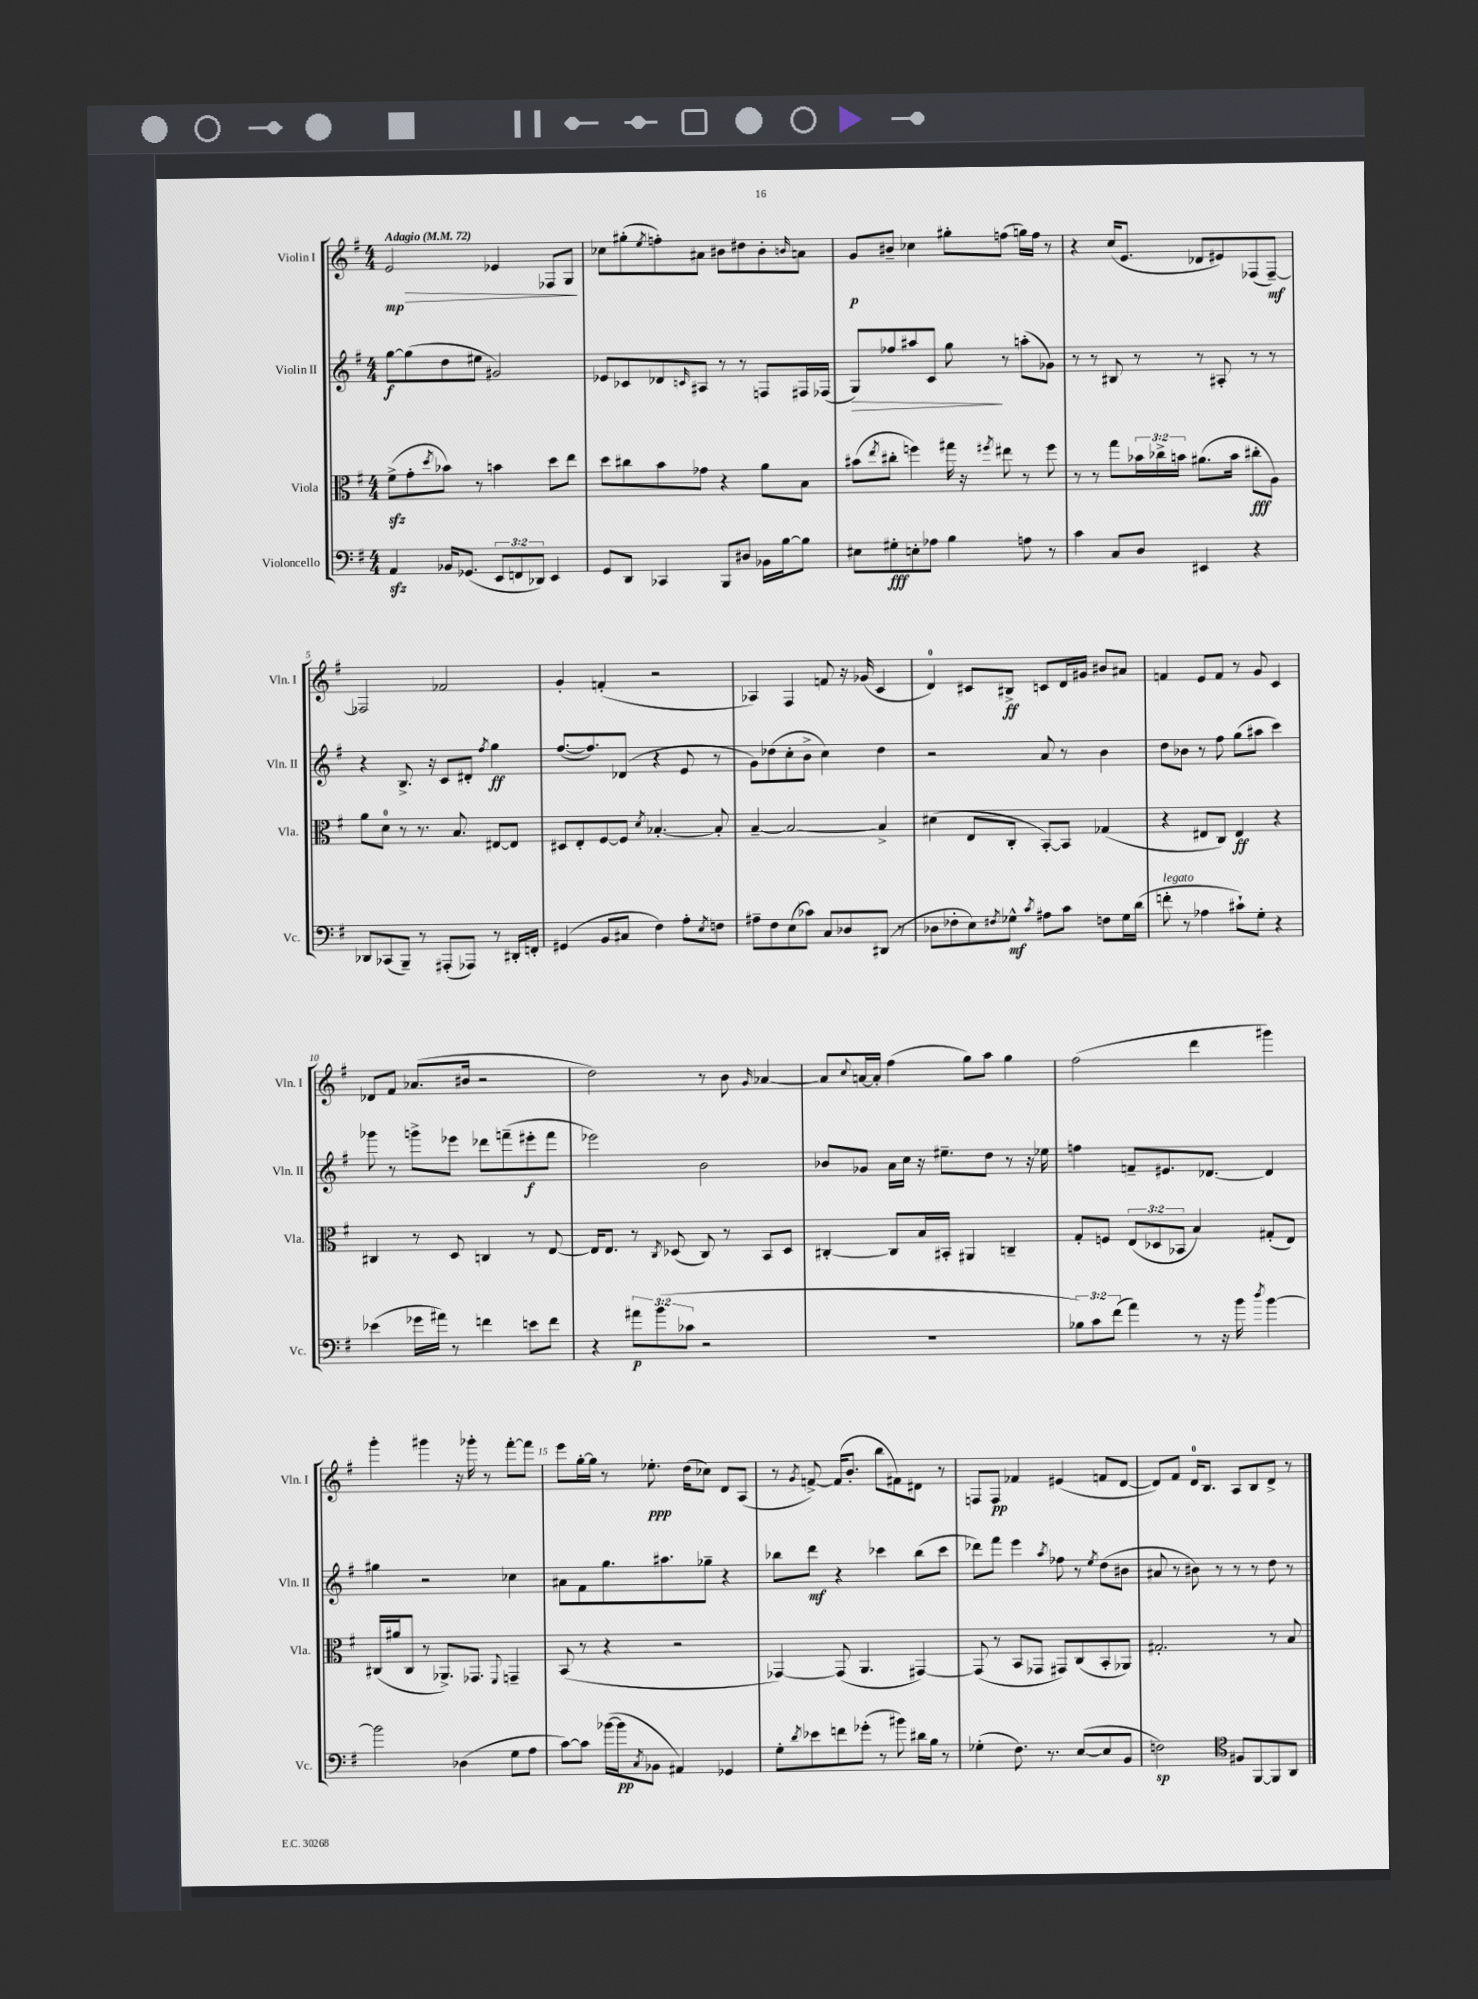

**kern	**kern	**kern	**kern
*staff4	*staff3	*staff2	*staff1
*clefF4	*clefC3	*clefG2	*clefG2
*k[f#]	*k[f#]	*k[f#]	*k[f#]
*M4/4	*M4/4	*M4/4	*M4/4
*MM72	*MM72	*MM72	*MM72
4AA	(8f#^	[8gg	2e
.	8g'	(8gg]	.
.	8qdd	.	.
16BB-	8b-)	8dd	.
(8.GG-	.	.	.
.	8r	8ee#	.
12EE	4b	2g#)	4e-
12FF	.	.	.
12DD-)	.	.	.
4EE	8dd	.	8F-
.	8ee	.	8G
=	=	=	=
8GG	8dd	8e-	8cc-
8DD	8cc#	8c-	(8gg#'
.	.	.	8qee
4CC-	8b	8d-	8ff')
.	.	16qqc	.
.	8g-	8A#	8a#
8BBB	4r	8r	8b#
8D#	.	8r	8dd#
16BB-	8a	8F	8b#'
[16B	.	.	.
.	.	.	16qqb
8B]	8B	16F#	8a
.	.	(16F-	.
=	=	=	=
8E#	(8b#	8G)	8g
.	8qee	.	.
8G#'	8cc#'	8ff-	8b#~
8E'	4ff)	8aa#	4cc-
8A-	.	8c	.
4B	16gg#	8gg	8gg#'
.	16r	.	.
.	8qff#	.	.
.	8ee#	8r	(8ff
8A	8r	(8aa'	16gg)
.	.	.	16ff
8r	8ff#	8g-)	8r
=	=	=	=
4c	8r	8r	4r
.	8r	8r	.
8C	8gg	8B#	(16cc
.	.	.	8.e
8D	24b-	8r	.
.	24cc-^	.	.
.	24b	.	.
4EE#	(8.a#	8r	8d-
.	.	8A#'	8e#)
.	16b	.	.
4r	8cc#'	8r	(8F-
.	8A)	8r	[8F-~)
=	=	=	=
8DD-	8a	4r	2F-]
(8CC-	8d	.	.
8BBB~)	8r	8.B^	.
8r	8.r	.	.
.	.	16r	.
(8AAA#'	.	8c	2f-
.	8.B	.	.
8AAA-)	.	8d#'	.
.	.	8qff#	.
8r	[8E#	4gg	.
16DD#'	8E#]	.	.
16FF'	.	.	.
=	=	=	=
(4GG#	8D#	([8.ff#	4g'
.	8E'	.	.
.	.	8.ff#])	.
8BB	[8F#	.	(4f'
8C#	8F#]	(8d-	.
.	8qd	.	.
4F#)	[4.B-'	4r	2r
8A'	.	8e	.
8qE	.	.	.
8F	8B-']	8r	.
=	=	=	=
8A#~	[4B~	8g)	4A-)
8F#	.	(8dd-	.
(8E	2B_	8cc'	4F#
8c-)	.	8b^	.
8C	.	4cc)	8f
8D-	.	.	16r
.	.	.	(16g-
(8DD#	4B^]	4dd-	4c
8r	.	.	.
=	=	=	=
8D-	(4d#	2r	4d)
8F-'	.	.	.
8E)	8E	.	8c#
8qF#	.	.	.
8G-^^	8C'	.	8B#^
8qc	.	.	.
8A#	[8BB')	8a	8c
8c	8BB]	8r	16d
.	.	.	16g#
8F	(4G-	4b	8b#
16G-	.	.	8a#
(16d	.	.	.
=	=	=	=
8f'	4r	8dd	4f
8r	.	8b-	.
4A-	8E#	8r	8e
.	8C)	8ff#	8f
8c#`)	4E#	(8gg	8r
8G'	.	8aa#	8g
4r	4r	4ccc)	4c
=	=	=	=
(4e-	4C#	8ggg-	8d-
.	.	8r	8f#
16g-	8r	8ggg^	(8.a-
16a#)	.	.	.
8r	8D	8eee-	.
.	.	.	16b#
4f	4C	8ddd-	2r
.	.	(8fff~	.
8e	8r	8eee#'	.
8f	[8E	8fff	.
=	=	=	=
4r	16E]	2eee-)	2dd)
.	8.E	.	.
12a#	8r	.	.
(12b	.	.	.
.	8qC	.	.
.	(8D-	.	.
12c-	.	.	.
2r	8C)	2b	8r
.	8r	.	8b
.	.	.	16qqg
.	8BB	.	[4a-
.	8D-	.	.
=	=	=	=
1r	[4C#'	8b-	8a-]
.	.	.	8qqcc
.	.	8g-	[16a
.	.	.	16a']
.	8C#]	16a	(4ff#
.	.	16cc	.
.	16B	16r	.
.	16BB#'	8.ee#~	.
.	4AA#	.	8gg)
.	.	8dd	8aa
.	4C~	8r	4gg
.	.	16r	.
.	.	16ee-	.
=	=	=	=
12B-)	8G'	4ff	(2ff#
12c	.	.	.
.	8F	.	.
(12f#	.	.	.
4a)	(12E	8f~	.
.	12D-	.	.
.	.	8.e#	.
.	12BB-	.	.
8r	4B)	.	4ddd
.	.	[8.d-	.
16r	.	.	.
16b	.	.	.
8qdd	.	.	.
[4b	(8G#'	4d-]	4ggg#)
.	8E)	.	.
=	=	=	=
2b]	(16C#	4gg#	4ggg'
.	16a#	.	.
.	8C#	.	.
.	8r	2r	4ggg#
.	8.AA-^)	.	.
(4D-	.	.	16r
.	8.GG-	.	16ggg-'
.	.	.	8r
.	8qqFF#	.	.
8G	4GG~	4cc-	[8fff#'
8A	.	.	8fff#]
=	=	=	=
[8c)	(8BB	8a#	8eee
8c]	8r	8f#	[16gg'
.	.	.	16gg]
([16b-	4r	8.gg	8r
16b-]	.	.	.
8qC	.	.	.
8BB-	.	.	8.ee-'
.	.	8.aa#	.
4AA#)	2r	.	.
.	.	.	(16dd
.	.	8gg-~	8cc-)
4GG-	.	4r	8d
.	.	.	(8A
=	=	=	=
8G'	[4GG-)	8bb-	8r
8qd	.	.	8qg
8e-	.	8ddd	[8f^)
8f	(8GG-]	4r	(16f]
.	.	.	8.b'
(8g-'	4.AA	.	.
8r	.	4ccc-	8bb
8b#)	.	.	8f#)
16d#	[4GG#)	(8bb-	8d#
16B	.	.	.
8r	.	8ccc-	8r
=	=	=	=
(4G-'	(8GG#]	8ddd-)	8F
.	8r	8fff#	8F
8.F#)	8BB	4eee	4f-
.	8GG-	.	.
8.r	.	.	.
.	.	8qaa	.
.	8GG#)	8ff-	(4e#
([8E	(8C	8r	.
.	.	8qee	.
8E]	8BB'	(8dd	8f
8BB	8AA-)	8b#	[8d
=	=	=	=
2F)	2.G#'	8a#	8d])
.	.	8r	8f#
.	.	8b#)	16d
.	.	.	8.B
.	.	8r	.
*clefC4	*	*	*
8F#	.	8r	8A
[8FF#	.	8r	8B
8FF#]	8r	8dd	8d^
8AA	8B	8r	8r
==	==	==	==
*-	*-	*-	*-
